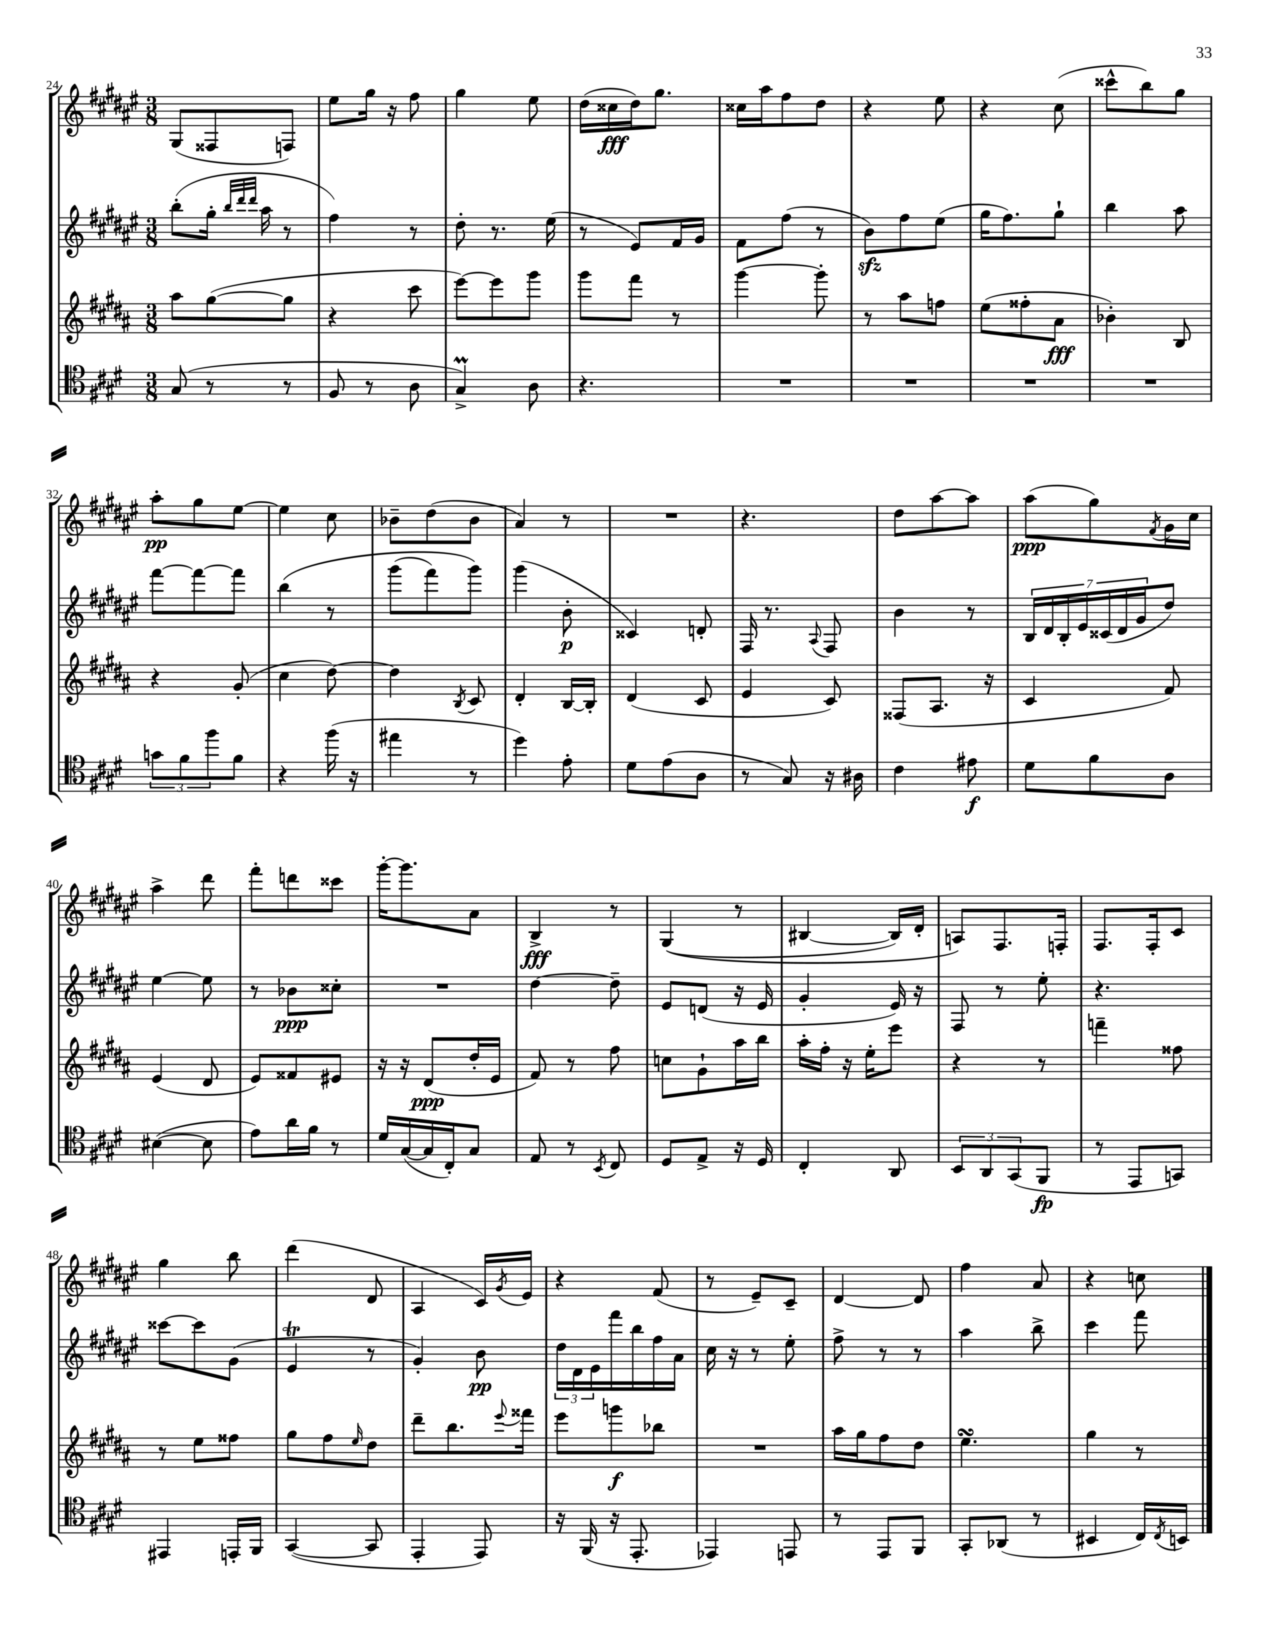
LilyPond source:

<<
\new StaffGroup <<
\new Staff = "s0" {
    \clef treble \key fis \major \numericTimeSignature \time 3/8
    gis8( fisis8 f8) |
    eis''8 gis''16 r16 fis''8 |
    gis''4 eis''8 |
    dis''16( cisis''16\fff dis''16) gis''8. |
    cisis''16 ais''16 fis''8 dis''8 |
    r4 eis''8 |
    r4 cis''8( |
    cisis'''8-^ b''8) gis''8 |
    ais''8-.\pp gis''8 eis''8~ |
    eis''4 cis''8 |
    bes'8-- dis''8( bes'8 |
    ais'4) r8 |
    R4. |
    r4. |
    dis''8 ais''8~ ais''8 |
    ais''8\ppp( gis''8) \acciaccatura { fis'8 } gis'16 cis''16 |
    ais''4-> dis'''8 |
    fis'''8-. d'''8 cisis'''8 |
    gis'''16~-. gis'''8. ais'8 |
    b4->\fff r8 |
    gis4(\( r8 |
    bis4~ bis16) dis'16-. |
    a8\) fis8. f16-. |
    fis8. fis16-. cis'8 |
    gis''4 b''8 |
    dis'''4( dis'8 |
    ais4 cis'16) \acciaccatura { gis'8 } eis'16 |
    r4 fis'8( |
    r8 eis'8--) cis'8-- |
    dis'4~ dis'8 |
    fis''4 ais'8 |
    r4 c''8 \bar "|." |
}
\new Staff = "s1" {
    \clef treble \key fis \major \numericTimeSignature \time 3/8
    b''8-.( gis''16-. \grace { b''32 dis'''32 dis'''32 } ais''16 r8 |
    fis''4) r8 |
    dis''8-. r8. eis''16( |
    r8 eis'8) fis'16 gis'16 |
    fis'8 fis''8( r8 |
    b'8\sfz) fis''8 eis''8( |
    gis''16 fis''8.) gis''8-! |
    b''4 ais''8 |
    fis'''8~ fis'''8~ fis'''8 |
    b''4\( r8 |
    gis'''8( fis'''8) gis'''8\) |
    gis'''4( b'8-.\p |
    cisis'4) d'8-. |
    fis16 r8. \appoggiatura { ais8 } fis8 |
    b'4 r8 |
    \tuplet 7/4 { b16 dis'16 b16-. eis'16 cisis'16( dis'16 gis'16 } dis''8) |
    eis''4~ eis''8 |
    r8 bes'8\ppp cisis''8-. |
    R4. |
    dis''4~ dis''8-- |
    eis'8 d'8( r16 eis'16 |
    gis'4-. eis'16) r16 |
    fis8 r8 eis''8-. |
    r4. |
    cisis'''8~ cisis'''8 gis'8( |
    eis'4\trill r8 |
    gis'4-.) b'8\pp |
    \tuplet 3/2 { dis''16 dis'16 eis'16 } fis'''16 b''16 fis''16 ais'16 |
    cis''16 r16 r8 eis''8-. |
    fis''8-> r8 r8 |
    ais''4 b''8-> |
    cis'''4 fis'''8 \bar "|." |
}
\new Staff = "s2" {
    \clef treble \key b \major \numericTimeSignature \time 3/8
    ais''8 gis''8~( gis''8 |
    r4 cis'''8 |
    e'''8~) e'''8 gis'''8 |
    gis'''8 fis'''8 r8 |
    gis'''4~ gis'''8-. |
    r8 ais''8 f''8 |
    e''8( fisis''8-. ais'8\fff |
    bes'4-.) b8 |
    r4 gis'8-.( |
    cis''4 dis''8~) |
    dis''4 \acciaccatura { b8 } cis'8 |
    dis'4-. b16~ b16-. |
    dis'4( cis'8 |
    e'4 cis'8) |
    fisis8( ais8. r16 |
    cis'4 fis'8) |
    e'4( dis'8 |
    e'8) fisis'8 eis'8 |
    r16 r16 dis'8\ppp( dis''16-. e'16 |
    fis'8) r8 fis''8 |
    c''8 gis'8-! ais''16 b''16 |
    ais''16-. fis''16-. r16 e''16-. e'''8 |
    r4 r8 |
    f'''4-- fisis''8 |
    r8 e''8 fisis''8 |
    gis''8 fis''8 \grace { e''16 } dis''8 |
    dis'''8-- b''8. \appoggiatura { e'''8 } fisis'''16 |
    e'''8 g'''8\f bes''8 |
    R4. |
    ais''16 gis''16 fis''8 dis''8 |
    e''4.\turn |
    gis''4 r8 \bar "|." |
}
\new Staff = "s3" {
    \clef tenor \key e \major \numericTimeSignature \time 3/8
    gis8( r8 r8 |
    fis8 r8 a8 |
    gis4->\prall) a8 |
    r4. |
    R4. |
    R4. |
    R4. |
    R4. |
    \tuplet 3/2 { g'8 fis'8 fis''8 } fis'8 |
    r4 fis''16( r16 |
    eis''4 r8 |
    dis''4) e'8-. |
    dis'8 e'8( a8 |
    r8 gis8) r16 ais16 |
    cis'4 eis'8\f |
    dis'8 fis'8 a8 |
    bis4~( bis8 |
    e'8) a'16 fis'16 r8 |
    dis'16 gis16~( gis16 cis16-.) gis8 |
    e8 r8 \acciaccatura { b,8 } cis8 |
    dis8 e8-> r16 dis16 |
    cis4-. a,8 |
    \tuplet 3/2 { b,8 a,8 gis,8( } fis,8\fp |
    r8 e,8 g,8) |
    eis,4 e,16-. fis,16 |
    gis,4~( gis,8 |
    e,4-. e,8) |
    r16 fis,16( r16 e,8.-. |
    ees,4) e,8 |
    r8 e,8 fis,8 |
    gis,8-. aes,8( r8 |
    bis,4 cis16) \acciaccatura { cis8 } b,16 \bar "|." |
}
>>
>>
\layout { \context { \Score currentBarNumber = #24 } }
